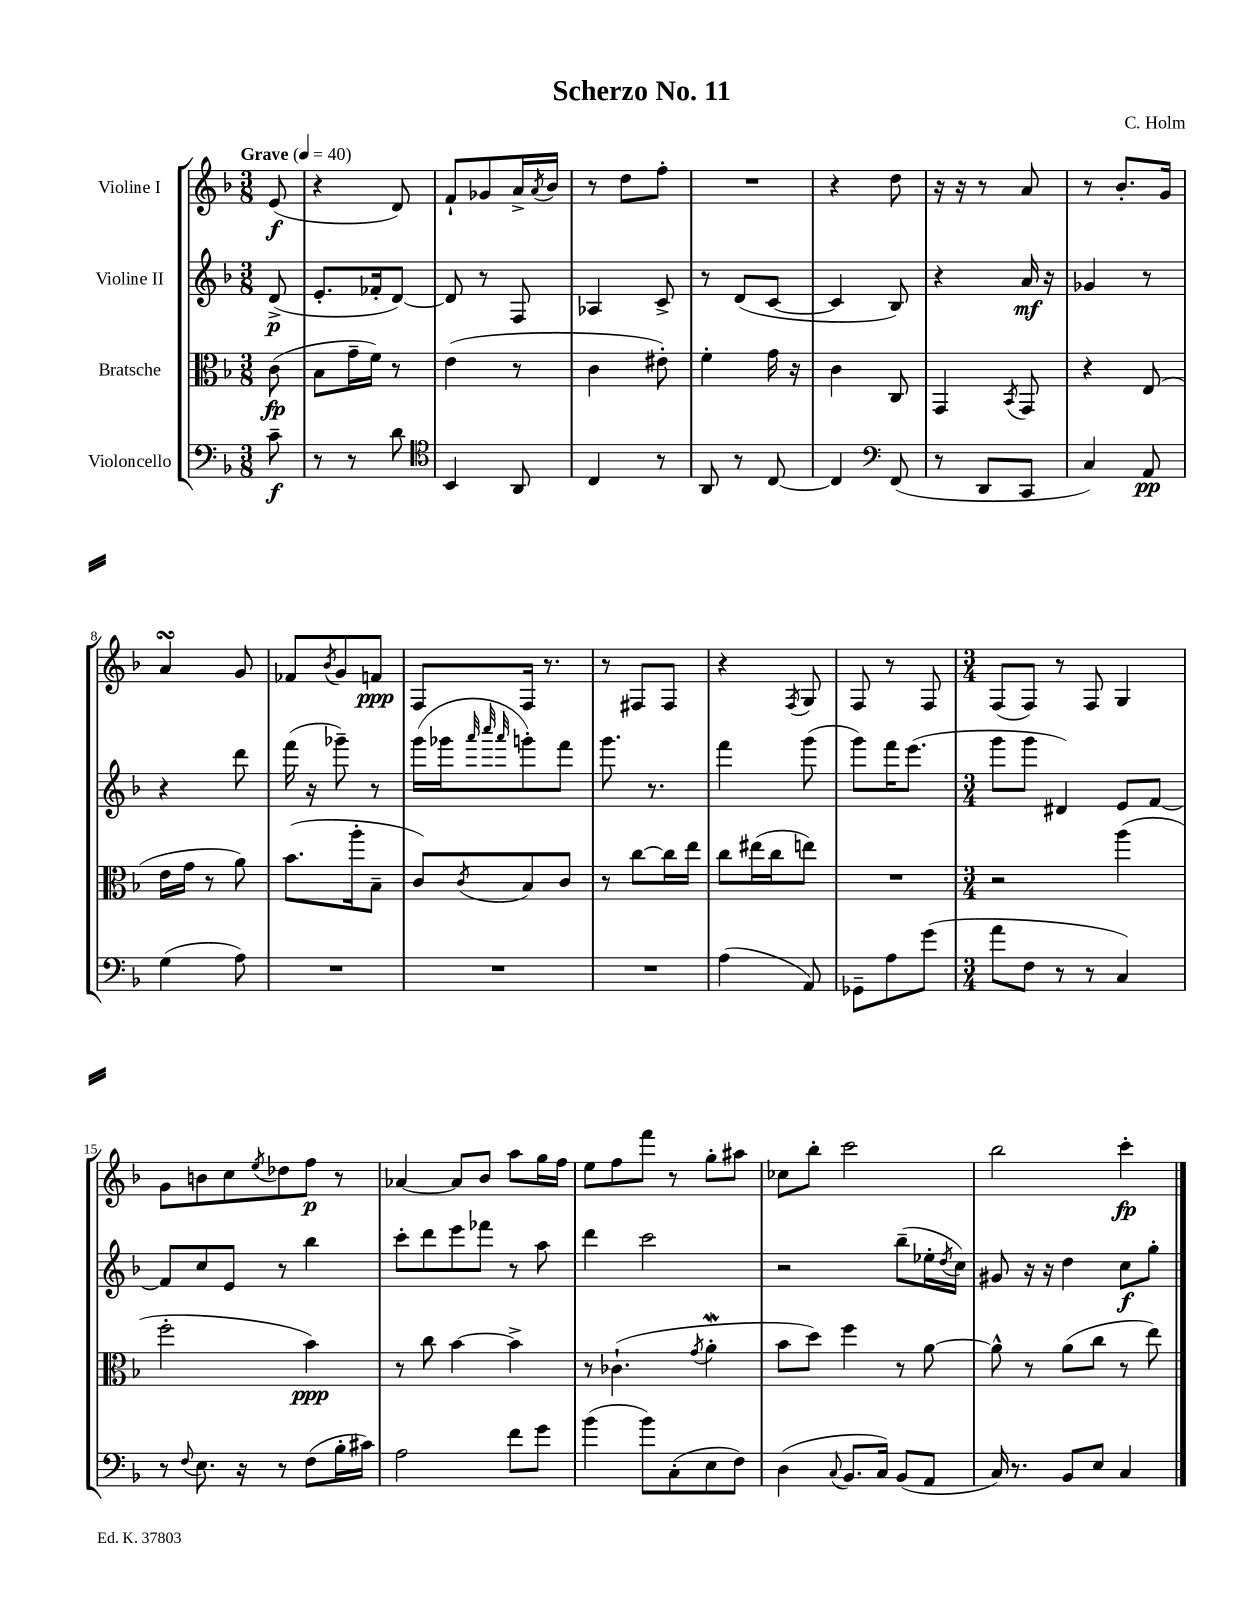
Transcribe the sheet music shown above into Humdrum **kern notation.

**kern	**kern	**kern	**kern
*staff4	*staff3	*staff2	*staff1
*clefF4	*clefC3	*clefG2	*clefG2
*k[b-]	*k[b-]	*k[b-]	*k[b-]
*M3/8	*M3/8	*M3/8	*M3/8
*MM40	*MM40	*MM40	*MM40
8c~	(8c	(8d^	(8e
=	=	=	=
8r	8B-	8.e'	4r
8r	16g~	.	.
.	16f)	16f-'	.
8d	8r	[8d)	8d)
=	=	=	=
*clefC4	*	*	*
4BB-	(4e	8d]	8f`
.	.	8r	8g-
8AA	8r	8F	16a^
.	.	.	8qa
.	.	.	16b-
=	=	=	=
4C	4c	4A-	8r
.	.	.	8dd
8r	8e#')	8c^	8ff'
=	=	=	=
8AA	4f'	8r	4.r
8r	.	(8d	.
[8C	16g	[8c	.
.	16r	.	.
=	=	=	=
4C]	4c	4c]	4r
*clefF4	*	*	*
(8FF	8C	8B-)	8dd
=	=	=	=
8r	4GG	4r	16r
.	.	.	16r
8DD	.	.	8r
.	8qBB-	.	.
8CC	8GG	16a	8a
.	.	16r	.
=	=	=	=
4C)	4r	4g-	8r
.	.	.	8.b-'
8AA	(8E	8r	.
.	.	.	16g
=	=	=	=
(4G	16e	4r	4a
.	16g	.	.
.	8r	.	.
8A)	8a)	8ddd	8g
=	=	=	=
4.r	(8.b-	(16fff	8f-
.	.	16r	.
.	.	.	8qb-
.	.	8ggg-~)	8g
.	16aa'	.	.
.	8B-~	8r	8f
=	=	=	=
4.r	8c)	(16ggg	8F
.	.	16ggg-	.
.	.	32qqaaa	.
.	.	32qqcccc	.
.	8qc	32qqaaa	.
.	8B-	8ggg')	16F
.	.	.	8.r
.	8c	8fff	.
=	=	=	=
4.r	8r	8.ggg	8r
.	[8cc	.	8F#
.	.	8.r	.
.	16cc]	.	8F#
.	16ee	.	.
=	=	=	=
(4A	8cc	4fff	4r
.	(16ee#	.	.
.	16cc	.	.
.	.	.	8qF
8AA)	8ee)	(8ggg	8G
=	=	=	=
8GG-~	4.r	8ggg)	8F
8A	.	16fff	8r
.	.	(8.eee	.
(8g	.	.	8F
=	=	=	=
*M3/4	*M3/4	*M3/4	*M3/4
8a	2r	8ggg	(8F
8F	.	8ggg	8F)
8r	.	4d#)	8r
8r	.	.	8F
4C)	(4aa	8e	4G
.	.	[8f	.
=	=	=	=
8r	2ff'	8f]	8g
8qqF	.	.	.
8.E	.	8cc	8b
.	.	8e	8cc
16r	.	.	.
.	.	.	8qee
8r	.	8r	8dd-
(8F	4b-)	4bb-	8ff
16B-'	.	.	8r
16c#)	.	.	.
=	=	=	=
2A	8r	8ccc'	[4a-
.	8cc	8ddd	.
.	[4b-	8eee	8a-]
.	.	8fff-	8b-
8f	4b-^]	8r	8aa
8g	.	8aa	16gg
.	.	.	16ff
=	=	=	=
(4b-	8r	4ddd	8ee
.	(4.c-`	.	8ff
8b-)	.	2ccc	8fff
(8C'	.	.	8r
.	8qg	.	.
8E	4a'	.	8gg'
8F)	.	.	8aa#
=	=	=	=
(4D	8b-	2r	8cc-
.	8dd)	.	8bb-'
8qqC	.	.	.
8.BB-	4ff	.	2ccc
16C)	.	.	.
(8BB-	8r	(8bb-~	.
8AA	[8a	16ee-'	.
.	.	8qdd	.
.	.	16cc)	.
=	=	=	=
16C)	8a^^]	8g#	2bb-
8.r	.	.	.
.	8r	16r	.
.	.	16r	.
8BB-	(8a	4dd	.
8E	8cc	.	.
4C	8r	8cc	4ccc'
.	8ee)	8gg'	.
==	==	==	==
*-	*-	*-	*-
